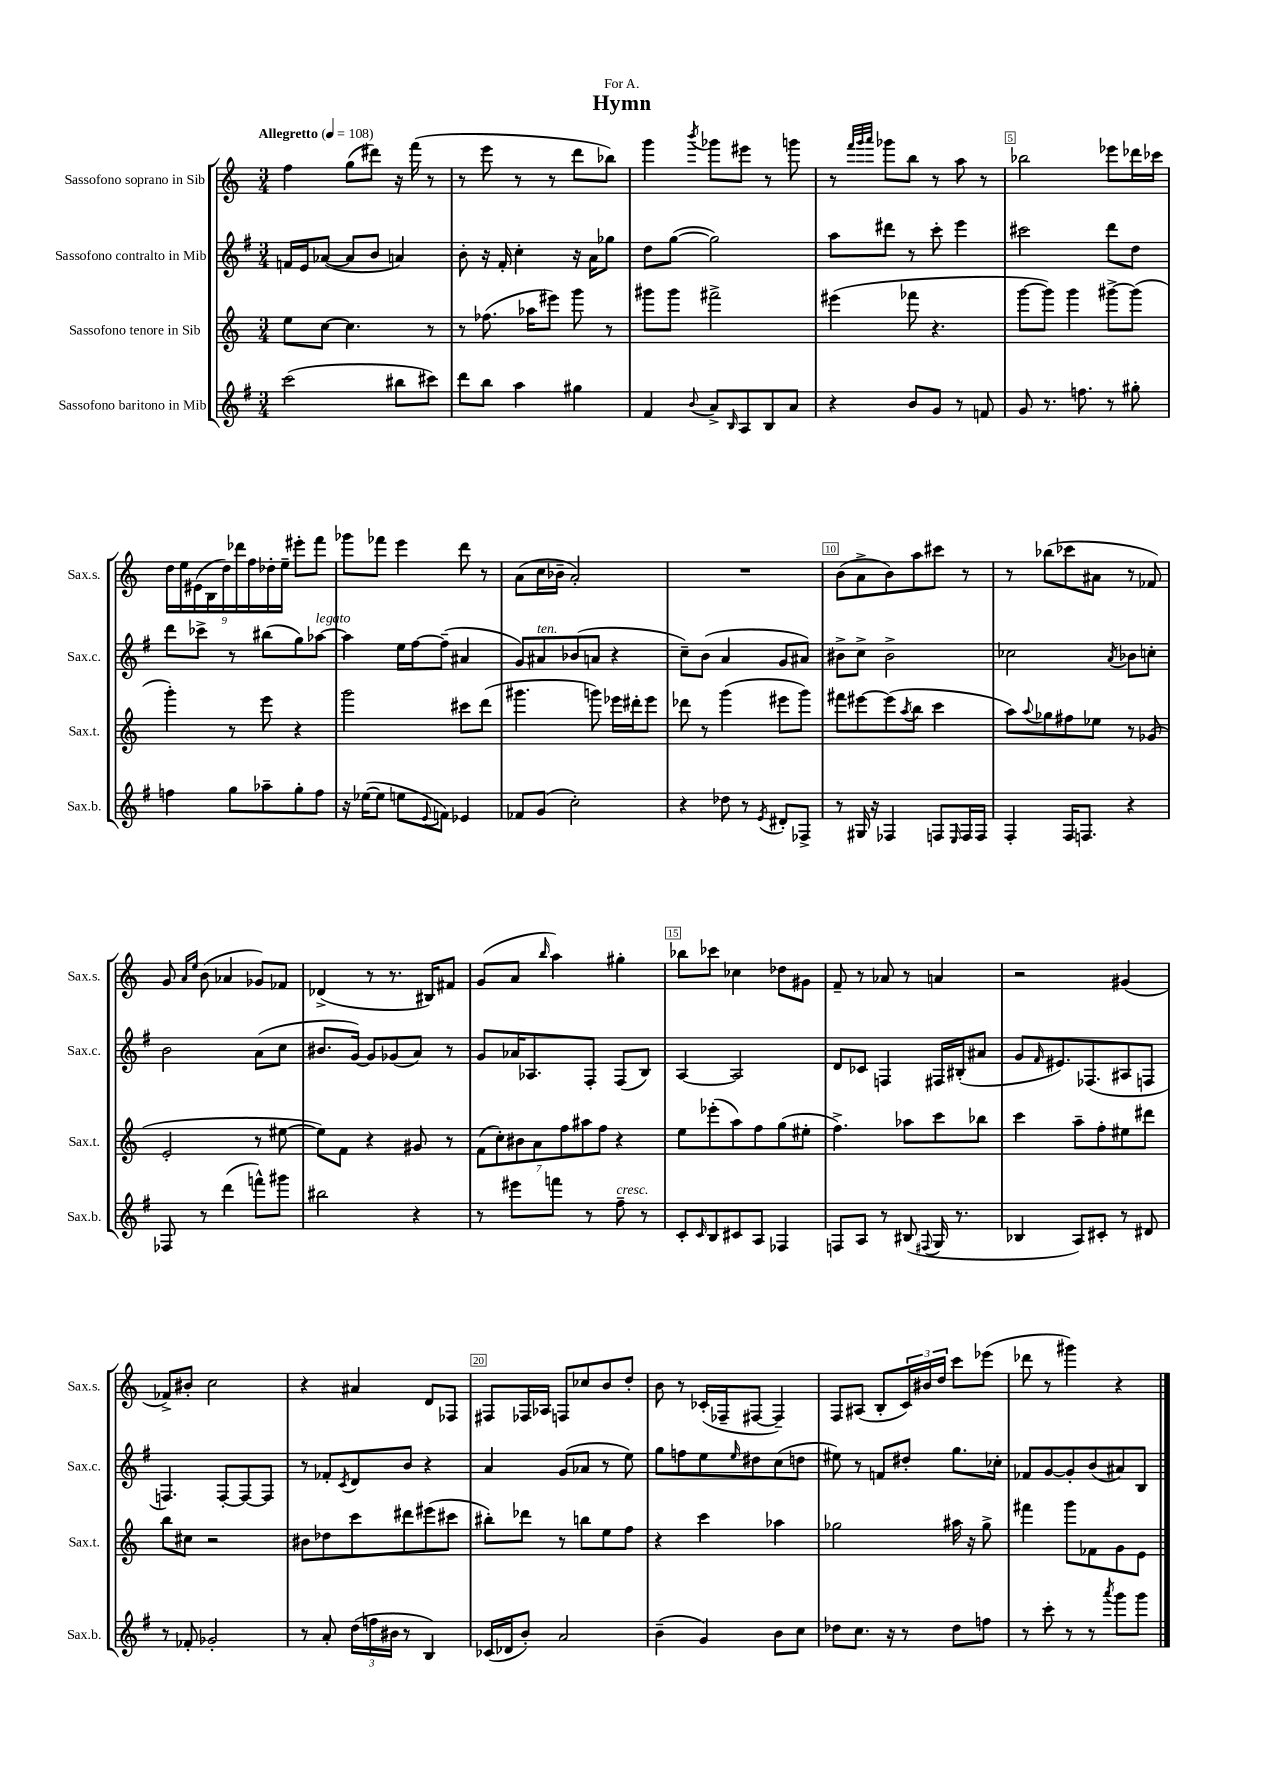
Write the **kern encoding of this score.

**kern	**kern	**kern	**kern
*staff4	*staff3	*staff2	*staff1
*clefG2	*clefG2	*clefG2	*clefG2
*k[f#]	*k[]	*k[f#]	*k[]
*M3/4	*M3/4	*M3/4	*M3/4
*MM108	*MM108	*MM108	*MM108
(2ccc\	8ee\L	16f/LL	4ff\
.	.	16e/J	.
.	[8cc\J	([8a-/J	.
.	4.cc\]	8a-/]L	(8gg\L
.	.	8b/J	8ddd#\J)
8bb#\L	.	4a/)	16r
.	.	.	(16fff\
8ccc#\J)	8r	.	8r
=	=	=	=
8ddd\L	8r	8b'\	8r
8bb\J	(8.ff-\	16r	8eee\
.	.	16f#'/	.
4aa\	.	4cc'\	8r
.	16aa-\LK	.	.
.	8eee#\J)	.	8r
4gg#\	8ggg\	16r	8ddd\L
.	.	16a\LK	.
.	8r	8gg-\J	8bb-\J)
=	=	=	=
4f#/	8ggg#\L	8dd\L	4ggg\
.	8ggg#\J	([8gg\J	.
8qqb/	.	.	8qbbb/
8a^/L	2fff#^\	2gg\])	8ggg-\L
16qqB/	.	.	.
8A/	.	.	8eee#\J
8B/	.	.	8r
8a/J	.	.	8ggg\
=	=	=	=
4r	(4eee#\	8aa\L	8r
.	.	.	32qqfff/LLL
.	.	.	32qqggg/
.	.	.	32qqaaa/JJJ
.	.	8ddd#\J	8ggg-\L
8b/L	8fff-\	8r	8bb\J
8g/J	4.r	8ccc'\	8r
8r	.	4eee\	8aa\
8f/	.	.	8r
=	=	=	=
8g/	[8ggg\L	2ccc#\	2bb-\
8.r	8ggg\]J)	.	.
.	4ggg\	.	.
8.ff\	.	.	.
8r	[8ggg#^\L	8ddd\L	8eee-\L
8gg#'\	(8ggg#\]J	8dd\J	16ddd-\L
.	.	.	16ccc-\JJ
=	=	=	=
4ff\	4ggg'\)	8ddd\L	18dd\LL
.	.	.	18ee\
.	.	.	(18e#\
.	.	8ccc-^\J	.
.	.	.	18B\
.	.	.	18dd\)
8gg\L	8r	8r	.
.	.	.	18ddd-\
.	.	.	18ff\
8aa-~\	8eee\	(8bb#\L	.
.	.	.	18dd-'\
.	.	.	18ee~\JJ
8gg'\	4r	8gg\)	8eee#'\L
8ff\J	.	[8aa-\J	8fff\J
=	=	=	=
16r	2ggg\	4aa-\]	8ggg-\L
([16ee-\LK	.	.	.
8ee-\]J	.	.	8fff-\J
8ee\L	.	16ee\LL	4eee\
.	.	[16ff#\J	.
8qqe/	.	.	.
8f\J)	.	(8ff#~\]J	.
4e-/	8ccc#\L	4a#/	8ddd\
.	(8ddd\J	.	8r
=	=	=	=
8f-/L	4.ggg#\	8g/L)	(8a\L
(8g/J	.	8a#/	16cc\L
.	.	.	16b-~\JJ
2cc'\)	.	(8b-/	2a'/)
.	8ggg\)	8a/J	.
.	16eee-\LL	4r	.
.	16ddd#'\J	.	.
.	8eee-\J	.	.
=	=	=	=
4r	8ddd-\	8cc~\L)	2.r
.	8r	(8b\J	.
8dd-\	(4ggg\	4a/	.
8r	.	.	.
8qe/	.	.	.
8d#'/L	8eee#\L	8g/L	.
8F-^/J	8ggg\J)	8a#/J)	.
=	=	=	=
8r	8fff#\L	8b#^\L	(8b\L
16G#/	[8eee#\	8cc^\J	8a^\
16r	.	.	.
4F-/	(8eee#\]	2b#^\	8b\)
.	8qaa/	.	.
.	8bb\J	.	8aa\
8F/L	4ccc\	.	8ccc#\J
16qqE/	.	.	.
16F/L	.	.	8r
16F/JJ	.	.	.
=	=	=	=
4F#'/	8aa\L)	2cc-\	8r
.	8qqaa/	.	.
.	8gg-\	.	(8bb-\L
16F#/LK	8ff#\	.	8ccc-\
8.F/J	.	.	.
.	8ee-\J	.	8a#\J
.	.	8qa/	.
4r	8r	8b-\L	8r
.	(8g-/	8cc'\J	8f-/)
=	=	=	=
8F-/	2e'/	2b\	8g/
.	.	.	16qqa/LL
.	.	.	16qqee/JJ
8r	.	.	(8b\
(4ddd\	.	.	4a-/
8fff^^\L)	8r	(8a\L	8g-/L)
8ggg#\J	[8ee#\	8cc\J	8f-/J
=	=	=	=
2bb#\	8ee#\]L)	8.b#/L	(4d-^/
.	8f\J	.	.
.	.	[16g/Jk)	.
.	4r	8g/]L	8r
.	.	(8g-/	8.r
4r	8g#/	8a/J)	.
.	.	.	16B#/LK)
.	8r	8r	8f#/J
=	=	=	=
8r	(14f\L	8g/L	(8g/L
.	14cc'\)	.	.
8eee#\L	.	16a-/K	8a/J
.	14b#\	.	.
.	.	8.A-/	.
.	14a\	.	.
.	.	.	16qqbb/
8fff\J	.	.	4aa\)
.	14ff\	.	.
.	14aa#\	.	.
8r	.	8F#'/J	.
.	14ff\J	.	.
8ff#~\	4r	(8F#/L	4gg#'\
8r	.	8B/J)	.
=	=	=	=
8c'/L	8ee\L	[4A/	8bb-\L
16qqc/	.	.	.
8B/	(8eee-'\	.	8ccc-\J
8c#/	8aa\)	2A/]	4cc-\
8A/J	8ff\	.	.
4F-/	(8gg\	.	8dd-\L
.	8ee#'\J	.	8g#\J
=	=	=	=
8F/L	4.ff^\)	8d/L	8f~/
8A/J	.	8c-/J	8r
8r	.	4F/	8a-/
(8B#/	8aa-\L	.	8r
8qqF#/	.	.	.
16G/	8ccc\	16F#/LL	4a/
8.r	.	(16B#'/J	.
.	8bb-\J	8a#/J	.
=	=	=	=
4B-/	4ccc\	8g/L	2r
.	.	16qqf#/	.
.	.	8.e#/)	.
8A/L)	8aa~\L	.	.
.	.	(8.F-/	.
8c#'/J	8ff'\	.	.
8r	8ee#\	8A#/	(4g#/
8d#/	8ddd#\J	8F/J	.
=	=	=	=
8r	8bb\L	4.F/)	8f-^/L)
8f-'/	8cc#\J	.	8b#'/J
2g-'/	2r	.	2cc\
.	.	[8F'/L	.
.	.	8F/_	.
.	.	8F/]J	.
=	=	=	=
8r	8b#\L	8r	4r
8a'/	8dd-\	8f-'/L	.
.	.	8qc/	.
(24dd\LL	8ccc\	8d/	4a#/
24ff\	.	.	.
24b#\JJ	.	.	.
8r	8ddd#\	8b/J	.
4B/)	(8eee#\	4r	8d/L
.	8ccc#\J	.	8F-/J
=	=	=	=
(16c-/LL	8bb#'\L)	4a/	8F#/L
16d-/J	.	.	.
8b'/J)	8ddd-\J	.	16F-/L
.	.	.	16A-/JJ
2a/	8r	(8g/L	8F/L
.	8bb\L	8a-/J	8cc-/
.	8ee\	8r	8b/
.	8ff\J	8ee\)	8dd'/J
=	=	=	=
(4b~\	4r	8gg\L	8b\
.	.	8ff\	8r
4g/)	4ccc\	8ee\	(16c-'/LL
.	.	.	16F-~/J
.	.	16qqee/	.
.	.	8dd#\	[8F#/J
8b\L	4aa-\	(8cc\	4F#~/])
8cc\J	.	8dd\J	.
=	=	=	=
8dd-\L	2gg-\	8ee#\)	8F/L
8.cc\J	.	8r	(8A#/J
.	.	8f/L	8B'/L
16r	.	.	.
8r	.	8dd#'/J	24c/L)
.	.	.	24b#/
.	.	.	24dd/JJ
8dd-\L	16aa#\	8.gg\L	8ccc\L
.	16r	.	.
8ff\J	8gg-^\	.	(8eee-\J
.	.	16cc-'\Jk	.
=	=	=	=
8r	4fff#\	8f-/L	8ddd-\
8ccc'\	.	[8g/	8r
8r	8ggg\L	8g'/]	4ggg#\)
8r	8f-\	(8b/	.
8qaaa/	.	.	.
8ggg\L	8g\	8a#/)	4r
8ggg\J	8e\J	8B/J	.
==	==	==	==
*-	*-	*-	*-
